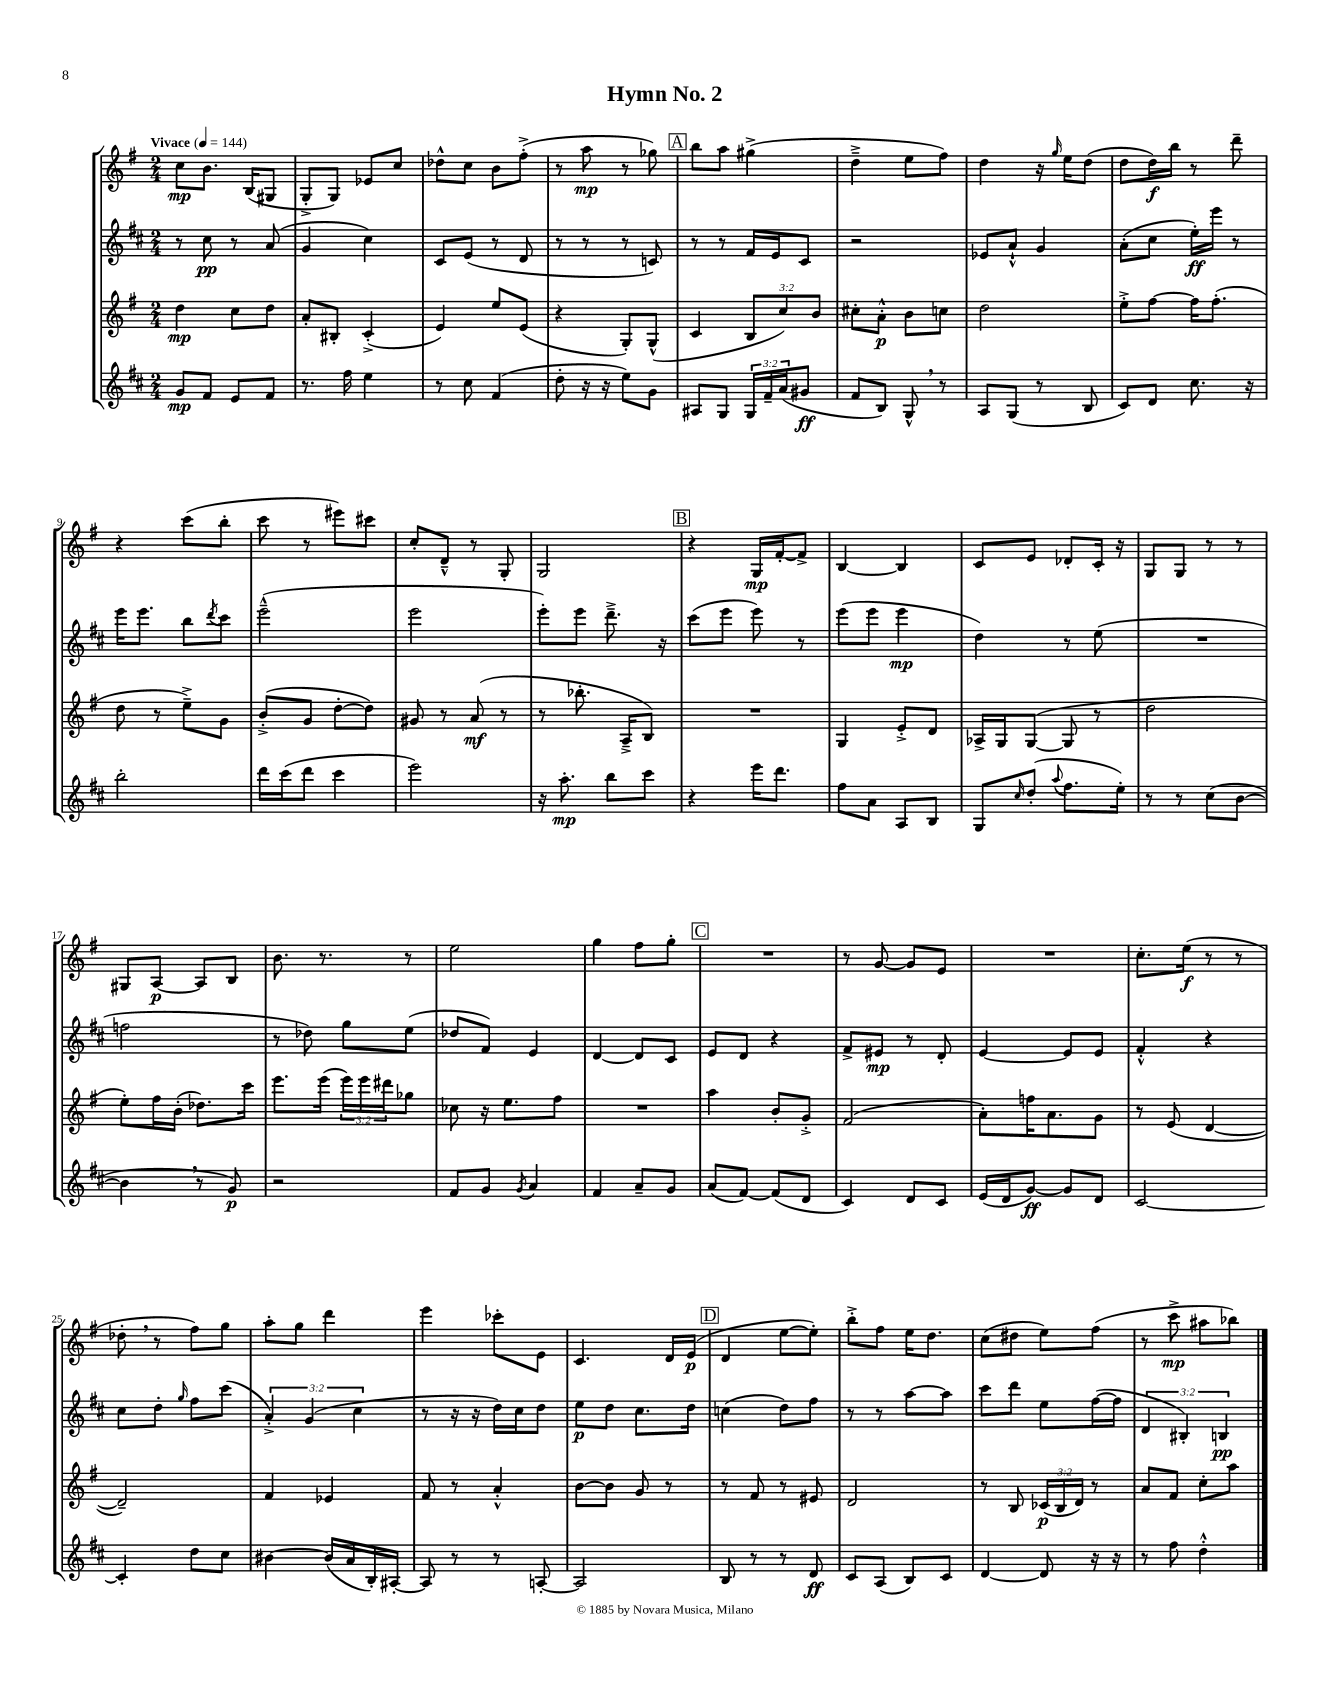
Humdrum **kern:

**kern	**dynam	**kern	**dynam	**kern	**dynam	**kern	**dynam
*part4	*part4	*part3	*part3	*part2	*part2	*part1	*part1
*staff4	*staff4	*staff3	*staff3	*staff2	*staff2	*staff1	*staff1
*clefG2	*	*clefG2	*	*clefG2	*	*clefG2	*
*k[f#c#]	*	*k[f#]	*	*k[f#c#]	*	*k[f#]	*
*M2/4	*	*M2/4	*	*M2/4	*	*M2/4	*
*MM144	*	*MM144	*	*MM144	*	*MM144	*
=1	=1	=1	=1	=1	=1	=1	=1
!	!	!	!	!	!	!LO:TX:a:B:t=Vivace	!
8g/L	mp	4dd\	mp	8r	.	8cc\L	mp
8f#/J	.	.	.	8cc#\	pp	8.b\J	.
8e/L	.	8cc\L	.	8r	.	.	.
.	.	.	.	.	.	(16B/KL	.
8f#/J	.	8dd\J	.	(8a/	.	8G#X/J	.
=2	=2	=2	=2	=2	=2	=2	=2
8.r	.	8a'/L	.	4g/	.	8G'^/L	.
.	.	8B#X'/J	.	.	.	8G/J)	.
16ff#\	.	.	.	.	.	.	.
4ee\	.	(4c'^/	.	4cc#\)	.	8e-X/L	.
.	.	.	.	.	.	8cc/J	.
=3	=3	=3	=3	=3	=3	=3	=3
8r	.	4e/)	.	8c#/L	.	8dd-X^^\L	.
8cc#\	.	.	.	(8e/J	.	8cc\J	.
(4f#/	.	8ee/L	.	8r	.	8b\L	.
.	.	(8e/J	.	8d/	.	(8ff#'^\J	.
=4	=4	=4	=4	=4	=4	=4	=4
8dd'\	.	4r	.	8r	.	8r	.
16r	.	.	.	8r	.	8aa\	mp
16r	.	.	.	.	.	.	.
8ee\L)	.	8G'/L)	.	8r	.	8r	.
8g\J	.	(8G^^/J	.	8cn/)	.	8gg-X\)	.
!!LO:REH:place=s1:t=A
=5	=5	=5	=5	=5	=5	=5	=5
8A#X/L	.	4c/	.	8r	.	8bb\L	.
8G/J	.	.	.	8r	.	8aa\J	.
24G/LL	.	12B/L	.	16f#/LL	.	(4gg#X^\	.
24f#~/	.	.	.	.	.	.	.
.	.	.	.	16e/J	.	.	.
(24a/J	.	12cc/)	.	.	.	.	.
8g#X/J	ff	.	.	8c#/J	.	.	.
.	.	12b/J	.	.	.	.	.
=6	=6	=6	=6	=6	=6	=6	=6
8f#/L	.	8cc#X'\L	.	2r	.	4dd~^\	.
8B/J)	.	8a'^^\J	p	.	.	.	.
8G^^,/	.	8b\L	.	.	.	8ee\L	.
8r	.	8ccn\J	.	.	.	8ff#\J)	.
=7	=7	=7	=7	=7	=7	=7	=7
8A/L	.	2dd\	.	8e-X/L	.	4dd\	.
(8G/J	.	.	.	8a`^^/J	.	.	.
8r	.	.	.	4g/	.	16r	.
.	.	.	.	.	.	16qqgg/	.
.	.	.	.	.	.	16ee\KL	.
8B/	.	.	.	.	.	(8dd\J	.
=8	=8	=8	=8	=8	=8	=8	=8
8c#/L)	.	8ee'^\L	.	(8a'\L	.	8dd\L	.
8d/J	.	[8ff#\J	.	8cc#\J	.	16dd\L)	f
.	.	.	.	.	.	16bb\JJ	.
8.cc#\	.	16ff#\KL]	.	16ee'\LL)	ff	8r	.
.	.	(8.ff#'\J	.	16eee\JJ	.	.	.
.	.	.	.	8r	.	8ddd~\	.
16r	.	.	.	.	.	.	.
!!LO:LB:g=z
=9	=9	=9	=9	=9	=9	=9	=9
2bb'\	.	8dd\	.	16eee\KL	.	4r	.
.	.	.	.	8.eee\J	.	.	.
.	.	8r	.	.	.	.	.
.	.	8ee~^\L)	.	8bb\L	.	(8ccc\L	.
.	.	.	.	8qddd/	.	.	.
.	.	8g\J	.	8ccc#\J	.	8bb'\J	.
=10	=10	=10	=10	=10	=10	=10	=10
16ddd\LL	.	(8b'^/L	.	(2eee~^^\	.	8ccc\	.
(16ccc#\J	.	.	.	.	.	.	.
8ddd\J	.	8g/J	.	.	.	8r	.
4ccc#\	.	[8dd'\L	.	.	.	8eee#X\L)	.
.	.	8dd\J])	.	.	.	8ccc#X\J	.
=11	=11	=11	=11	=11	=11	=11	=11
2eee\)	.	8g#X/	.	2eee\	.	8cc'/L	.
.	.	8r	.	.	.	8d~^^/J	.
.	.	(8a/	mf	.	.	8r	.
.	.	8r	.	.	.	8G'/	.
=12	=12	=12	=12	=12	=12	=12	=12
16r	.	8r	.	8eee'\L)	.	2G/	.
8.aa'\	mp	.	.	.	.	.	.
.	.	8.bb-X'\	.	8eee\J	.	.	.
8bb\L	.	.	.	8.ddd~^\	.	.	.
.	.	16A~^/KL	.	.	.	.	.
8ccc#\J	.	8B/J)	.	.	.	.	.
.	.	.	.	16r	.	.	.
!!LO:REH:place=s1:t=B
=13	=13	=13	=13	=13	=13	=13	=13
4r	.	2r	.	(8ccc#\L	.	4r	.
.	.	.	.	8eee\J	.	.	.
16eee\KL	.	.	.	8eee\)	.	16G/LL	mp
8.ddd\J	.	.	.	.	.	[16f#'/J	.
.	.	.	.	8r	.	8f#^/J]	.
=14	=14	=14	=14	=14	=14	=14	=14
8ff#\L	.	4G/	.	(8eee\L	.	[4B/	.
8a\J	.	.	.	8eee\J	.	.	.
8A/L	.	8e'^/L	.	4eee\	mp	4B/]	.
8B/J	.	8d/J	.	.	.	.	.
=15	=15	=15	=15	=15	=15	=15	=15
8G/L	.	16A-X^/LL	.	4dd\)	.	8c/L	.
.	.	16G/J	.	.	.	.	.
16qqcc#/	.	.	.	.	.	.	.
(8dd'/J	.	([8G/J	.	.	.	8e/J	.
8qqaa/	.	.	.	.	.	.	.
8.ff#\L	.	8G/]	.	8r	.	8d-X'/L	.
.	.	8r	.	(8ee\	.	16c'/Jk	.
16ee'\Jk)	.	.	.	.	.	16r	.
=16	=16	=16	=16	=16	=16	=16	=16
8r	.	2dd\	.	2r	.	8G/L	.
8r	.	.	.	.	.	8G/J	.
(8cc#\L	.	.	.	.	.	8r	.
[8b\J	.	.	.	.	.	8r	.
!!LO:LB:g=z
=17	=17	=17	=17	=17	=17	=17	=17
4b,\]	.	8ee'\L)	.	2ffn\	.	8G#X/L	.
.	.	16ff#\L	.	.	.	[8A/J	p
.	.	(16b'\JJ	.	.	.	.	.
8r	.	8.dd-X\L)	.	.	.	8A/L]	.
8g/)	p	.	.	.	.	8B/J	.
.	.	16ccc\Jk	.	.	.	.	.
=18	=18	=18	=18	=18	=18	=18	=18
2r	.	8.eee\L	.	8r	.	8.b\	.
.	.	.	.	8dd-X\)	.	.	.
.	.	(16eee\Jk	.	.	.	8.r	.
.	.	24eee\LL)	.	8gg\L	.	.	.
.	.	24eee\	.	.	.	.	.
.	.	24ddd#X\J	.	.	.	.	.
.	.	8gg-X\J	.	(8ee\J	.	8r	.
=19	=19	=19	=19	=19	=19	=19	=19
8f#/L	.	8cc-X\	.	8dd-X/L	.	2ee\	.
8g/J	.	16r	.	8f#/J)	.	.	.
.	.	8.ee\L	.	.	.	.	.
8qg/	.	.	.	.	.	.	.
4a/	.	.	.	4e/	.	.	.
.	.	8ff#\J	.	.	.	.	.
=20	=20	=20	=20	=20	=20	=20	=20
4f#/	.	2r	.	[4d/	.	4gg\	.
8a~/L	.	.	.	8d/L]	.	8ff#\L	.
8g/J	.	.	.	8c#/J	.	8gg'\J	.
!!LO:REH:place=s1:t=C
=21	=21	=21	=21	=21	=21	=21	=21
(8a/L	.	4aa\	.	8e/L	.	2r	.
[8f#/J)	.	.	.	8d/J	.	.	.
(8f#/L]	.	8b'/L	.	4r	.	.	.
8d/J	.	8g'^/J	.	.	.	.	.
=22	=22	=22	=22	=22	=22	=22	=22
4c#/)	.	(2f#/	.	8f#^/L	.	8r	.
.	.	.	.	8e#X/J	mp	[8g/	.
8d/L	.	.	.	8r	.	8g/L]	.
8c#/J	.	.	.	8d'/	.	8e/J	.
=23	=23	=23	=23	=23	=23	=23	=23
(16e/LL	.	8a'\L)	.	[4e/	.	2r	.
16d/J	.	.	.	.	.	.	.
[8g/J)	ff	16ffn\K	.	.	.	.	.
.	.	8.a\	.	.	.	.	.
8g/L]	.	.	.	8e/L]	.	.	.
8d/J	.	8g\J	.	8e/J	.	.	.
=24	=24	=24	=24	=24	=24	=24	=24
[2c#/	.	8r	.	4f#'^^/	.	8.cc'\L	.
.	.	(8e/	.	.	.	.	.
.	.	.	.	.	.	(16ee\Jk	f
.	.	[4d/	.	4r	.	8r	.
.	.	.	.	.	.	8r	.
!!LO:LB:g=z
=25	=25	=25	=25	=25	=25	=25	=25
4c#'/]	.	2d~/])	.	8cc#\L	.	8dd-X',\	.
.	.	.	.	8dd'\J	.	8r	.
.	.	.	.	16qqgg/	.	.	.
8dd\L	.	.	.	8ff#\L	.	8ff#\L)	.
8cc#\J	.	.	.	(8ccc#\J	.	8gg\J	.
=26	=26	=26	=26	=26	=26	=26	=26
[4b#X\	.	4f#/	.	6a'^/)	.	8aa'\L	.
.	.	.	.	.	.	8gg\J	.
.	.	.	.	(6g/	.	.	.
(16b#/LL]	.	4e-X/	.	.	.	4ddd\	.
16a/	.	.	.	.	.	.	.
.	.	.	.	6cc#\	.	.	.
16B'/)	.	.	.	.	.	.	.
[16A#X'/JJ	.	.	.	.	.	.	.
=27	=27	=27	=27	=27	=27	=27	=27
8A#/]	.	8f#/	.	8r	.	4eee\	.
8r	.	8r	.	16r	.	.	.
.	.	.	.	16r	.	.	.
8r	.	4a'^^/	.	16dd\LL)	.	8ccc-X'\L	.
.	.	.	.	16cc#\J	.	.	.
[8An'/	.	.	.	8dd\J	.	8e\J	.
=28	=28	=28	=28	=28	=28	=28	=28
2A/]	.	[8b\L	.	8ee\L	p	4.c/	.
.	.	8b\J]	.	8dd\J	.	.	.
.	.	8g/	.	8.cc#\L	.	.	.
.	.	8r	.	.	.	16d/LL	.
.	.	.	.	16dd\Jk	.	(16e/JJ	p
!!LO:REH:place=s1:t=D
=29	=29	=29	=29	=29	=29	=29	=29
8B/	.	8r	.	(4ccn\	.	4d/	.
8r	.	8f#/	.	.	.	.	.
8r	.	8r	.	8dd\L)	.	[8ee\L	.
8d/	ff	8e#X/	.	8ff#\J	.	8ee'\J])	.
=30	=30	=30	=30	=30	=30	=30	=30
8c#/L	.	2d/	.	8r	.	8bb'^\L	.
(8A/J	.	.	.	8r	.	8ff#\J	.
8B/L)	.	.	.	[8aa\L	.	16ee\KL	.
.	.	.	.	.	.	8.dd\J	.
8c#/J	.	.	.	8aa\J]	.	.	.
=31	=31	=31	=31	=31	=31	=31	=31
[4d/	.	8r	.	8ccc#\L	.	(8cc\L	.
.	.	8B/	.	8ddd\J	.	8dd#X\J	.
8d/]	.	(24c-X/LL	p	8ee\L	.	8ee\L)	.
.	.	24B/	.	.	.	.	.
.	.	24d/JJ)	.	.	.	.	.
16r	.	8r	.	([16ff#\L	.	(8ff#\J	.
16r	.	.	.	16ff#\JJ]	.	.	.
=32	=32	=32	=32	=32	=32	=32	=32
8r	.	8a/L	.	6d/	.	8r	.
8ff#\	.	8f#/J	.	.	.	8ccc^\	mp
.	.	.	.	6B#X'/)	.	.	.
4dd'^^\	.	8cc'\L	.	.	.	8aa#X\L	.
.	.	.	.	6Bn/	pp	.	.
.	.	8aa\J	.	.	.	8bb-X\J)	.
==	==	==	==	==	==	==	==
*-	*-	*-	*-	*-	*-	*-	*-
